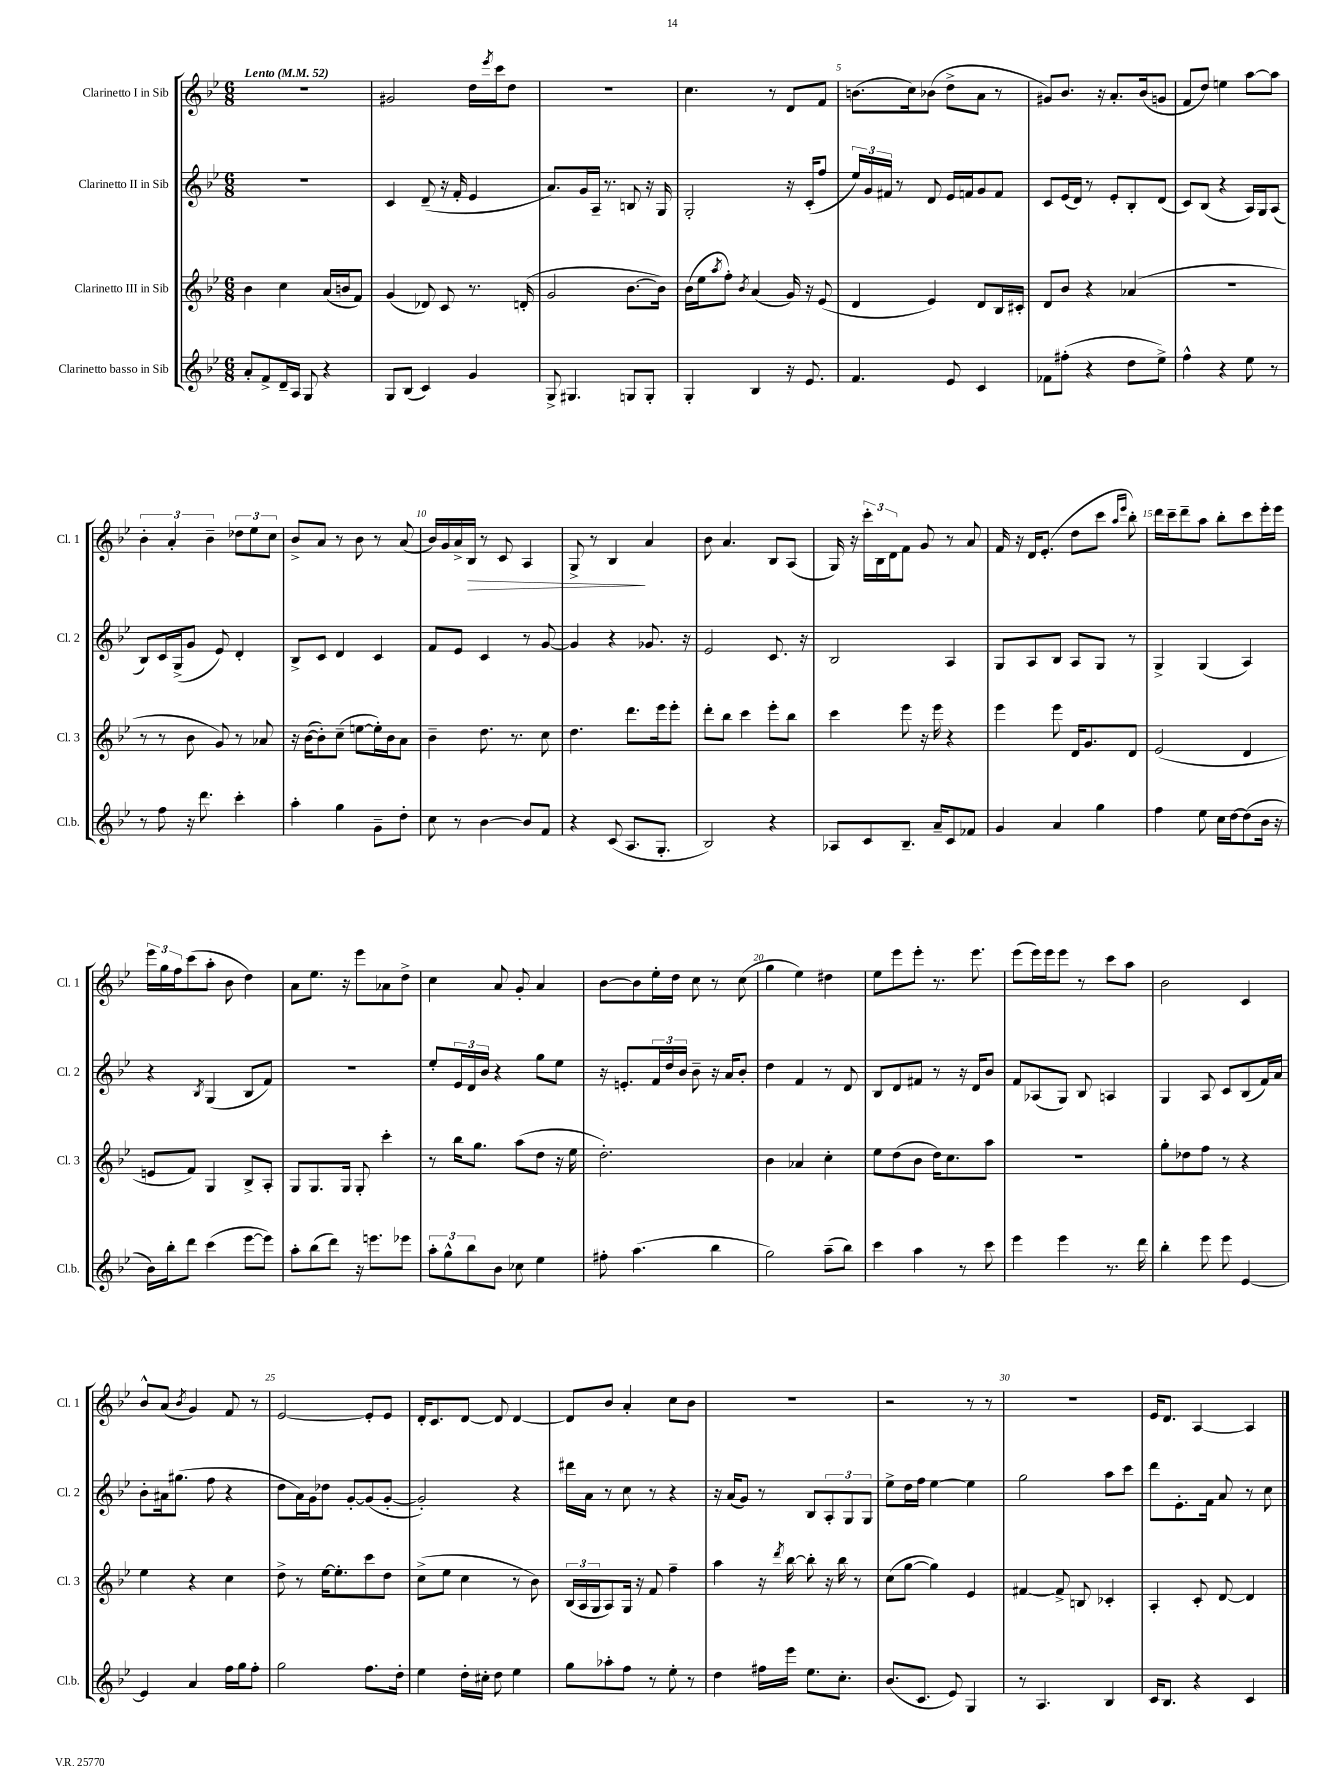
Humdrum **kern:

**kern	**kern	**kern	**kern
*staff4	*staff3	*staff2	*staff1
*clefG2	*clefG2	*clefG2	*clefG2
*k[b-e-]	*k[b-e-]	*k[b-e-]	*k[b-e-]
*M6/8	*M6/8	*M6/8	*M6/8
*MM52	*MM52	*MM52	*MM52
8a'	4b-	2.r	2.r
8f^	.	.	.
16d~	4cc	.	.
16A	.	.	.
8G	.	.	.
4r	(16a	.	.
.	16b	.	.
.	8f)	.	.
=	=	=	=
8G	(4g	4c	2g#
(8B-	.	.	.
4c)	8d-)	(8d~	.
.	8c	16r	.
.	.	16f'	.
4g	8.r	4e-	16dd
.	.	.	8qeee-
.	.	.	16ccc
.	.	.	8dd
.	(16d'	.	.
=	=	=	=
8G^	2g	8.a)	2.r
4.G#	.	.	.
.	.	16g	.
.	.	16A~	.
.	.	8.r	.
8G	[8.b-	8B	.
8G'	.	16r	.
.	16b-])	16G	.
=	=	=	=
4G'	(16b-	2G'	4.cc
.	16ee-	.	.
.	8qaa	.	.
.	8ff')	.	.
.	8qb-	.	.
4B-	(4a	.	.
.	.	.	8r
16r	16g)	16r	8d
8.e-	16r	(16c'	.
.	(8e-	8ff	8f
=	=	=	=
4.f	4d	24ee-)	(8.b
.	.	24g	.
.	.	24f#	.
.	.	8r	.
.	.	.	16cc)
.	4e-)	8d	(8b-
8e-	.	16e-	8dd^
.	.	16f	.
4c	8d	8g	8a
.	16B-	8f	8r
.	16c#'	.	.
=	=	=	=
8f-	8d	8c	8g#)
(8ff#'	8b-	(16e-	8.b-
.	.	16d)	.
4r	4r	8r	.
.	.	.	16r
.	.	8e-'	8.a'
8dd	(4a-	8B-'	.
.	.	.	(16b-
8ee-^)	.	(8d	8g
=	=	=	=
4ff^^	2.r	8c)	8f
.	.	(8B-	8dd)
4r	.	4r	4ee
8ee-	.	16A)	[8aa
.	.	16G	.
8r	.	(8A	8aa]
=	=	=	=
8r	8r	8B-)	6b-'
8ff	8r	16c	.
.	.	.	6a'
.	.	(16G^	.
16r	8b-	8g	.
8.ddd	.	.	.
.	.	.	6b-~
.	8g)	8e-)	.
4ccc'	8r	4d'	12dd-
.	.	.	12ee-
.	8a-	.	.
.	.	.	12cc
=	=	=	=
4aa'	16r	8B-^	8b-^
.	([16b-	.	.
.	8b-'])	8c	8a
4gg	(8cc~	4d	8r
.	[8ee	.	8b-
8g~	16ee'])	4c	8r
.	16b-	.	.
8dd'	8a	.	(8a
=	=	=	=
8cc	4b-~	8f	16b-)
.	.	.	16g
8r	.	8e-	16a^
.	.	.	16B-
[4b-	8.dd	4c	8r
.	.	.	8c
.	8.r	.	.
8b-]	.	8r	4A
8f	8cc	[8g	.
=	=	=	=
4r	4.dd	4g]	8G^
.	.	.	8r
(8c	.	4r	4B-
8.A	8.ddd	.	.
.	.	8.g-	4a
8.G'	16eee-	.	.
.	8eee-'	.	.
.	.	16r	.
=	=	=	=
2B-)	8ddd'	2e-	8b-
.	8bb-	.	4.a
.	4ccc	.	.
4r	8eee-'	8.c	8B-
.	8bb-	.	(8A
.	.	16r	.
=	=	=	=
8A-	4ccc	2B-	16G)
.	.	.	16r
8c	.	.	24ccc'
.	.	.	24B-
.	.	.	24d
8.B-~	8eee-	.	8f
.	16r	.	8g
16a~	16eee-	.	.
8c	4r	4A	8r
8f-	.	.	8a
=	=	=	=
4g	4eee-	8G	16f
.	.	.	16r
.	.	8A	16d
.	.	.	(8.e-'
4a	8eee-	8B-	.
.	16d	8A	8dd
.	8.g	.	.
4gg	.	8G	8ccc
.	.	.	16qqaa
.	.	.	16qqeee-
.	8d	8r	8bb-')
=	=	=	=
4ff	(2e-	4G^	16ddd
.	.	.	16ccc~
.	.	.	8ddd~
8ee-	.	(4G	8aa
16cc	.	.	8bb-'
[16dd	.	.	.
(8dd]	4d	4A)	8ccc
16b-	.	.	16eee-'
16r	.	.	16eee-
=	=	=	=
16b-)	8e	4r	24eee-
.	.	.	24gg
16bb-'	.	.	.
.	.	.	24ff
8ddd	8f)	.	(8ccc
.	.	8qB-	.
(4ccc	4G	(4G	8aa'
.	.	.	8b-
[8eee-	8B-^	8B-	4dd)
8eee-])	8A'	8f)	.
=	=	=	=
8aa'	8G	2.r	8a
(8bb-	8.G	.	8.ee-
8ddd)	.	.	.
.	16G	.	16r
16r	8G'	.	8eee-
8.eee	.	.	.
.	4ccc'	.	8a-
8eee-	.	.	8dd^
=	=	=	=
12aa'	8r	8ee-'	4cc
12gg^^	.	.	.
.	16bb-	24e-	.
12bb-	.	24d	.
.	8.gg	.	.
.	.	24b-	.
8b-	.	4r	8a
8cc-	(8aa	.	8g'
4ee-	8dd	8gg	4a
.	16r	8ee-	.
.	16ee-	.	.
=	=	=	=
8ff#'	2.dd')	16r	[8b-
.	.	8.e'	.
(4.aa	.	.	8b-]
.	.	24f	16ee-'
.	.	24dd	.
.	.	.	16dd
.	.	24b-	.
.	.	8b-~	8cc
4bb-	.	16r	8r
.	.	16a	.
.	.	8b-'	(8cc
=	=	=	=
2gg)	4b-	4dd	4gg
.	4a-	4f	4ee-)
(8aa~	4cc'	8r	4dd#
8bb-)	.	8d	.
=	=	=	=
4ccc	8ee-	8B-	8ee-
.	(8dd	8d	8eee-
4aa	8b-	8f#	8eee-'
.	16dd)	8r	8.r
.	8.cc	.	.
8r	.	16r	.
.	.	16d	8.eee-
8ccc	8aa	8b-	.
=	=	=	=
4eee-	2.r	8f	(8eee-
.	.	(8A-	16eee-)
.	.	.	16eee-
4eee-	.	8G)	8eee-
.	.	8B-	8r
8.r	.	4A	8ccc
.	.	.	8aa
16ddd	.	.	.
=	=	=	=
4bb-'	8gg'	4G	2b-
.	8dd-	.	.
8eee-	8ff	8A	.
8eee-	8r	8c	.
[4e-	4r	(8B-	4c
.	.	16f)	.
.	.	16a	.
=	=	=	=
4e-]	4ee-	8b-'	8b-^^
.	.	16a#	(8a
.	.	(8.gg#	.
.	.	.	8qb-
4a	4r	.	4g)
.	.	8ff	.
16ff	4cc	4r	8f
16gg	.	.	.
8ff'	.	.	8r
=	=	=	=
2gg	8dd^	8dd	[2e-
.	8r	16a)	.
.	.	16g	.
.	[16ee-	8dd-	.
.	8.ee-']	.	.
.	.	[8g'	.
8.ff	8ccc	(8g]	8e-']
.	8dd	[8g'	8e-
16dd'	.	.	.
=	=	=	=
4ee-	(8cc^	2g'])	16d'
.	.	.	8.c
.	8ee-	.	.
16dd'	4cc	.	[8d
16cc#'	.	.	.
8dd	.	.	8d]
4ee-	8r	4r	[4d
.	8b-)	.	.
=	=	=	=
8gg	(24B-	16ddd#	8d]
.	24A	.	.
.	.	16a	.
.	24G	.	.
8aa-'	8A)	8r	8b-
8ff	16G	8cc	4a'
.	16r	.	.
8r	8f	8r	.
8ee-'	4ff~	4r	8cc
8r	.	.	8b-
=	=	=	=
4dd	4aa	16r	2.r
.	.	(16a	.
.	.	8g)	.
16ff#	16r	8r	.
.	8qddd	.	.
16eee-	[16bb-	.	.
8.ee-	8bb-']	8B-	.
.	16r	12A'	.
8.cc'	16bb-	.	.
.	.	12G	.
.	8r	.	.
.	.	12G	.
=	=	=	=
(8.b-	(8cc	8ee-^	2r
.	[8gg	16dd	.
8.c	.	16ff	.
.	4gg])	[4ee-	.
8e-)	.	.	.
4G	4e-	4ee-]	8r
.	.	.	8r
=	=	=	=
8r	[4f#	2gg	2.r
4.A	.	.	.
.	8f#^]	.	.
.	8B	.	.
4B-	4c-'	8aa	.
.	.	8ccc	.
=	=	=	=
16c	4A'	8ddd	16e-
8.B-	.	.	8.d
.	.	8.e-'	.
4r	8c'	.	[4A
.	.	16f	.
.	[8d	8a	.
4c	4d]	8r	4A]
.	.	8cc	.
==	==	==	==
*-	*-	*-	*-
